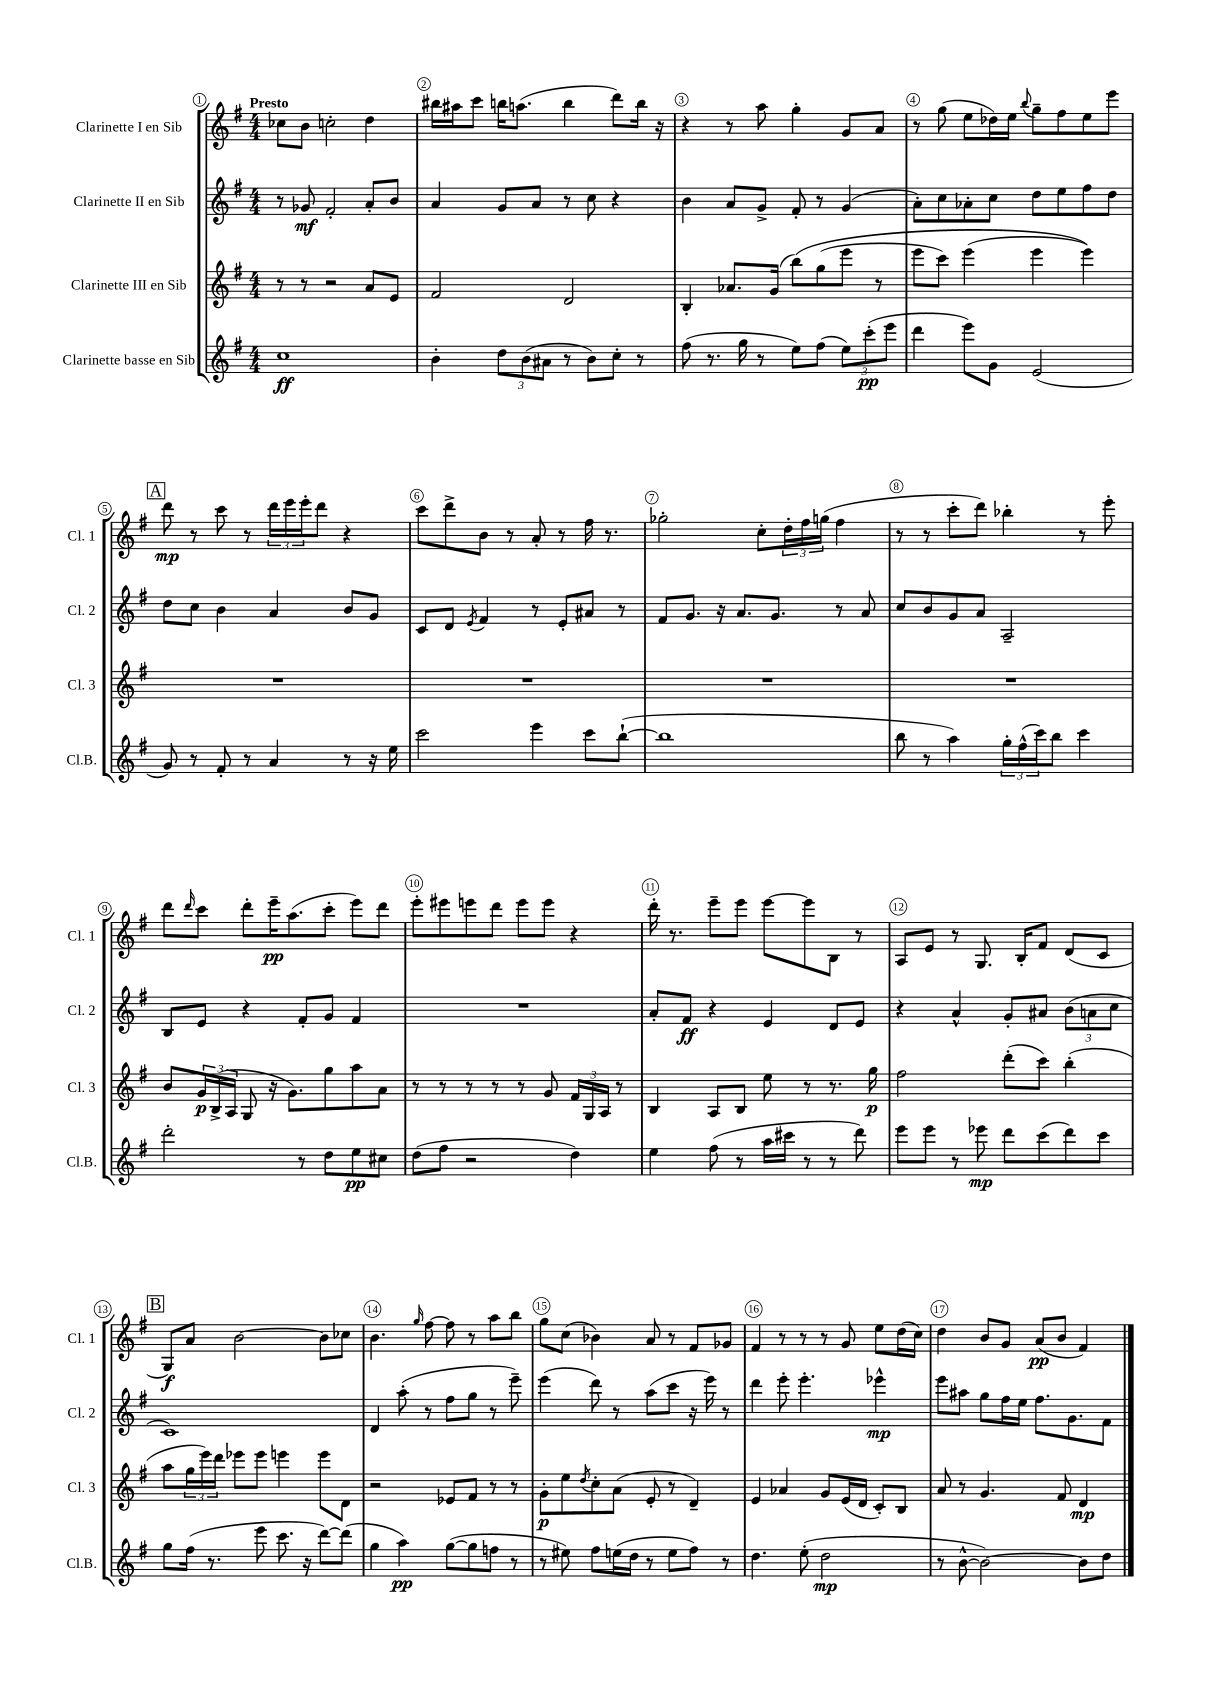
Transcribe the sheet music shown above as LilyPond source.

<<
\new StaffGroup <<
\new Staff = "s0" \with { instrumentName = "Clarinette I en Sib" shortInstrumentName = "Cl. 1" } {
    \clef treble \key g \major \numericTimeSignature \time 4/4 \tempo "Presto"
    ces''8 b'8 c''2-. d''4 |
    bis''16 ais''16 c'''8 b''16 a''8.( b''4 d'''8) b''16 r16 |
    r4 r8 a''8 g''4-. g'8 a'8 |
    r8 g''8( e''8 des''16) e''16 \appoggiatura { b''8 } g''8-- fis''8 e''8 e'''8 |
    \mark \markup { \box "A" } d'''8\mp r8 c'''8 r8 \tuplet 3/2 { d'''16 e'''16 e'''16-. } d'''8 r4 |
    c'''8 d'''8-> b'8 r8 a'8-. r8 fis''16 r8. |
    ges''2-. c''8-. \tuplet 3/2 { d''16-. fis''16 g''16( } fis''4 |
    r8 r8 c'''8-. d'''8) bes''4-. r8 e'''8-. |
    d'''8 \grace { d'''16 } c'''8 d'''8-. e'''16--\pp a''8.( c'''8-. e'''8) d'''8 |
    e'''8-. eis'''8 e'''8 d'''8 e'''8 e'''8 r4 |
    d'''16-. r8. e'''8-- e'''8 e'''8~ e'''8 b8 r8 |
    a8 e'8 r8 g8. b16-. fis'8 d'8( c'8 |
    \mark \markup { \box "B" } g8\f) a'8 b'2~ b'8 ces''8 |
    b'4. \grace { g''16 } fis''8~ fis''8 r8 a''8 b''8 |
    g''8 c''8( bes'4) a'8 r8 fis'8 ges'8 |
    fis'4 r8 r8 r8 g'8 e''8 d''16( c''16) |
    d''4 b'8 g'8 a'8\pp( b'8 fis'4) \bar "|." |
}
\new Staff = "s1" \with { instrumentName = "Clarinette II en Sib" shortInstrumentName = "Cl. 2" } {
    \clef treble \key g \major \numericTimeSignature \time 4/4
    r8 ges'8\mf fis'2-. a'8-. b'8 |
    a'4 g'8 a'8 r8 c''8 r4 |
    b'4 a'8 g'8-> fis'8-. r8 g'4( |
    a'8-.) c''8 aes'8-. c''8 d''8 e''8 fis''8 d''8 |
    \mark \markup { \box "A" } d''8 c''8 b'4 a'4 b'8 g'8 |
    c'8 d'8 \acciaccatura { e'8 } fis'4 r8 e'8-. ais'8 r8 |
    fis'8 g'8. r16 a'8. g'8. r8 a'8 |
    c''8 b'8 g'8 a'8 a2-- |
    b8 e'8 r4 fis'8-. g'8 fis'4 |
    R1 |
    a'8-. fis'8\ff r4 e'4 d'8 e'8 |
    r4 a'4-^ g'8-. ais'8 \tuplet 3/2 { b'8( a'8 c''8 } |
    \mark \markup { \box "B" } c'1) |
    d'4 a''8-.( r8 fis''8 g''8 r8 e'''8--) |
    e'''4( d'''8) r8 a''8( c'''8 r16 e'''16) r8 |
    d'''4 e'''8-. e'''4.-. ees'''4-^\mp |
    e'''8 ais''8 g''8 fis''16 e''16 fis''8. g'8. fis'8 \bar "|." |
}
\new Staff = "s2" \with { instrumentName = "Clarinette III en Sib" shortInstrumentName = "Cl. 3" } {
    \clef treble \key g \major \numericTimeSignature \time 4/4
    r8 r8 r2 a'8 e'8 |
    fis'2 d'2 |
    b4-. aes'8. g'16( b''8)\( g''8( e'''8 r8 |
    e'''8 c'''8) e'''4( e'''4 e'''4)\) |
    \mark \markup { \box "A" } R1 |
    R1 |
    R1 |
    R1 |
    b'8 \tuplet 3/2 { g'16\p b16->( a16 } g8 r16 g'8.) g''8 a''8 a'8 |
    r8 r8 r8 r8 r8 g'8 \tuplet 3/2 { fis'16 g16 a16 } r8 |
    b4 a8 b8 e''8 r8 r8. g''16\p |
    fis''2 d'''8-.( c'''8) b''4-.( |
    \mark \markup { \box "B" } a''8 \tuplet 3/2 { g''16 e'''16) d'''16 } ees'''8 ees'''8 e'''4 e'''8 d'8 |
    r2 ees'8 fis'8 r8 r8 |
    g'8-.\p e''8 \acciaccatura { d''8 } c''8-. a'8( e'8-. r8 d'4--) |
    e'4 aes'4 g'8 e'16( d'16 c'8-.) b8 |
    a'8 r8 g'4. fis'8 d'4\mp \bar "|." |
}
\new Staff = "s3" \with { instrumentName = "Clarinette basse en Sib" shortInstrumentName = "Cl.B." } {
    \clef treble \key g \major \numericTimeSignature \time 4/4
    c''1\ff |
    b'4-. \tuplet 3/2 { d''8 b'8( ais'8 } r8 b'8) c''8-. r8 |
    fis''8( r8. g''16 r8 e''8) fis''8( \tuplet 3/2 { e''8) c'''8-.\pp( e'''8 } |
    d'''4 e'''8) g'8 e'2( |
    \mark \markup { \box "A" } g'8) r8 fis'8-. r8 a'4 r8 r16 e''16 |
    c'''2 e'''4 c'''8 b''8~-!( |
    b''1 |
    b''8 r8 a''4) \tuplet 3/2 { g''16-. fis''16-^( c'''16) } b''8 c'''4 |
    d'''2-. r8 d''8 e''8\pp cis''8 |
    d''8( fis''8 r2 d''4) |
    e''4 fis''8( r8 a''16 cis'''16 r8 r8 d'''8) |
    e'''8 e'''8 r8 ees'''8\mp d'''8 c'''8( d'''8) c'''8 |
    \mark \markup { \box "B" } g''8 fis''16( r8. e'''8 c'''8. r16 d'''8~) d'''8( |
    g''4 a''4\pp) g''8~( g''8 f''8 r8 |
    r8 eis''8) fis''8 e''16( d''16 r8 e''8 fis''8) r8 |
    d''4. e''8-.( d''2\mp |
    r8 b'8~-^ b'2~) b'8 d''8 \bar "|." |
}
>>
>>
\layout { \context { \Score \override BarNumber.break-visibility = ##(#f #t #t) barNumberVisibility = #all-bar-numbers-visible \override BarNumber.stencil = #(make-stencil-circler 0.1 0.3 ly:text-interface::print) } }
